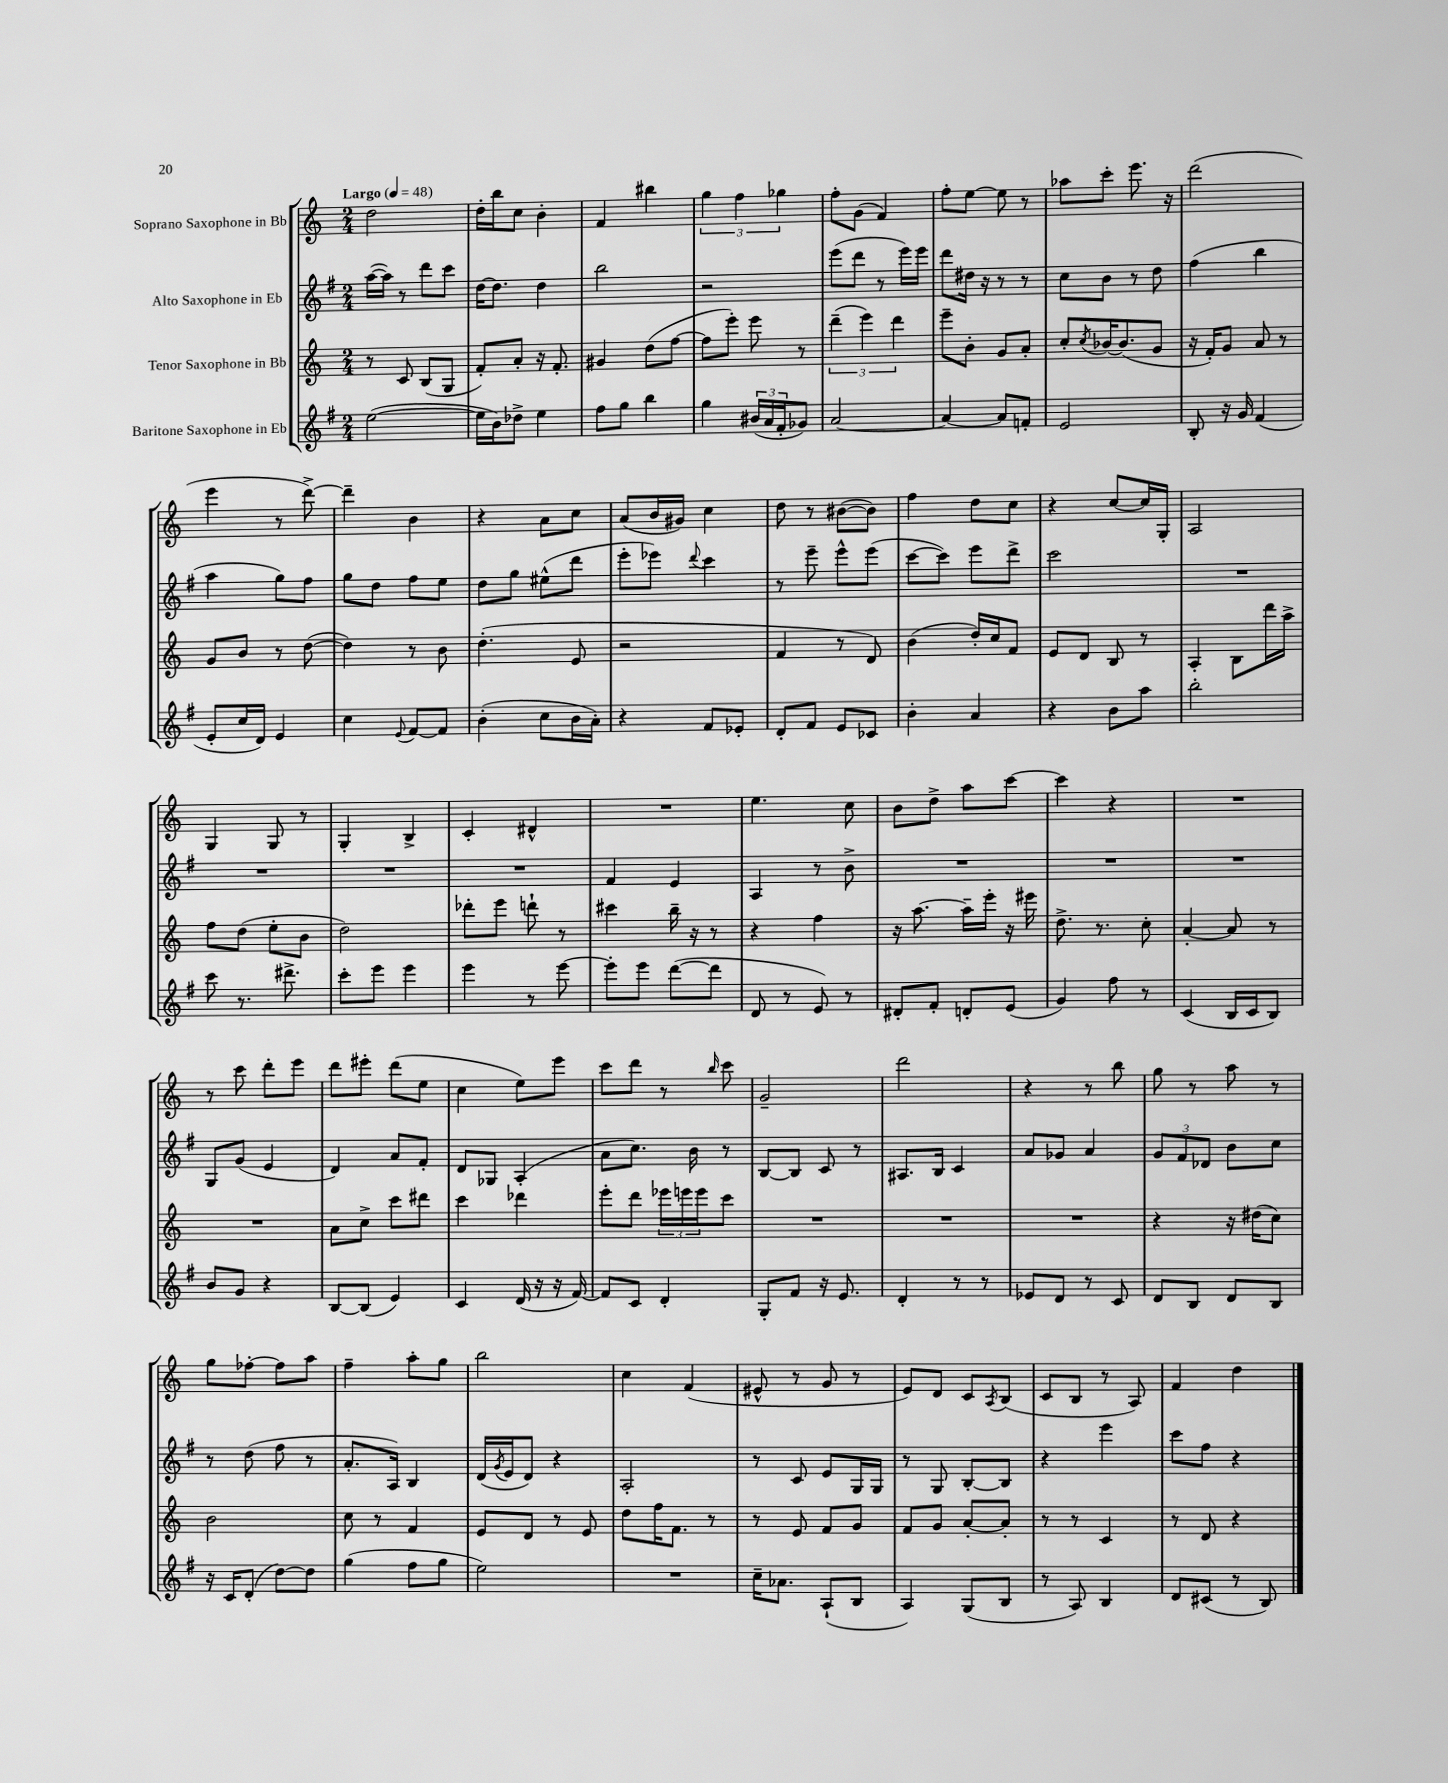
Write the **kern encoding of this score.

**kern	**kern	**kern	**kern
*part4	*part3	*part2	*part1
*staff4	*staff3	*staff2	*staff1
*I"Baritone Saxophone in Eb	*I"Tenor Saxophone in Bb	*I"Alto Saxophone in Eb	*I"Soprano Saxophone in Bb
*clefG2	*clefG2	*clefG2	*clefG2
*k[f#]	*k[]	*k[f#]	*k[]
*M2/4	*M2/4	*M2/4	*M2/4
*MM48	*MM48	*MM48	*MM48
=1	=1	=1	=1
!	!	!	!LO:TX:a:B:t=Largo
([2ee\	8r	([16aa\LL	2dd\
.	.	16aa\JJ])	.
.	8c/	8r	.
.	(8B/L	8ddd\L	.
.	8G/J	8ccc\J	.
=2	=2	=2	=2
16ee\LL]	8f'/L)	[16dd\KL	16dd'\LL
16b\J)	.	8.dd\J]	16bb\J
8dd-X^\J	8a'/J	.	8cc\J
4ee\	16r	4dd\	4b'\
.	8.f'/	.	.
=3	=3	=3	=3
8ff#\L	4g#X/	2bb\	4f/
8gg\J	.	.	.
4bb\	(8dd\L	.	4bb#X\
.	[8ff\J	.	.
=4	=4	=4	=4
4gg\	8ff\L]	2r	6gg\
.	8eee'\J)	.	.
.	.	.	6ff\
(24b#X/LL	8eee\	.	.
24a/	.	.	.
24f#'/J	.	.	6gg-X\
8g-X/J)	8r	.	.
=5	=5	=5	=5
[2a/	(6ddd~\	(8eee\L	8ff'\L
.	.	8ddd\J	(8g\J
.	6eee\)	.	.
.	.	8r	4f/)
.	6ddd\	.	.
.	.	16eee\LL)	.
.	.	16eee\JJ	.
=6	=6	=6	=6
4a/_	8eee~\L	8ddd\L	8ff'\L
.	8b'\J	16dd#X\Jk	[8ee\J
.	.	16r	.
8a/L]	8g/L	8r	8ee\]
8fn'/J	8a'/J	8r	8r
=7	=7	=7	=7
2e/	8cc'/L	8cc\L	8aa-X\L
.	8qcc/	.	.
.	[16b-X/K	8b\J	8ccc'\J
.	(8.b-/]	.	.
.	.	8r	8.eee\
.	8g/J	8dd\	.
.	.	.	16r
=8	=8	=8	=8
8B'/	16r	(4ff#\	(2ddd\
.	16f'/KL)	.	.
16r	8g/J	.	.
16g/	.	.	.
(4f#/	8a/	4bb\	.
.	8r	.	.
!!LO:LB:g=z
=9	=9	=9	=9
8e'/L	8g/L	4aa\	4eee\
16cc/L	8b/J	.	.
16d/JJ)	.	.	.
4e/	8r	8gg\L)	8r
.	([8dd\	8ff#\J	[8ddd^\)
=10	=10	=10	=10
4cc\	4dd\])	8gg\L	4ddd~\]
.	.	8dd\J	.
8qqe/	.	.	.
[8f#/L	8r	8ff#\L	4b\
8f#/J]	8b\	8ee\J	.
=11	=11	=11	=11
(4b'\	(4.dd'\	8dd\L	4r
.	.	8gg\J	.
8cc\L	.	(8ee#X^^\L	8a\L
16b\L	8e/	8ddd\J	8cc\J
16a'\JJ)	.	.	.
=12	=12	=12	=12
4r	2r	8eee'\L	(8a/L
.	.	8eee-X\J)	16b/L
.	.	.	16g#X/JJ)
.	.	8qqddd/	.
8f#/L	.	4ccc\	4cc\
8e-X'/J	.	.	.
=13	=13	=13	=13
8d'/L	4f/	8r	8dd\
8f#/J	.	8eee~\	8r
8e/L	8r	8eee^^\L	([8b#X\L
8c-X/J	8d/)	(8eee\J	8b#\J])
=14	=14	=14	=14
4b'\	(4b\	[8ccc\L	4ff\
.	.	8ccc\J])	.
4a/	16dd'/LL)	8eee\L	8dd\L
.	16cc/J	.	.
.	8f/J	8ddd^\J	8cc\J
=15	=15	=15	=15
4r	8e/L	2ccc\	4r
.	8d/J	.	.
8b\L	8B/	.	[8cc/L
8aa\J	8r	.	16cc/L]
.	.	.	16G'/JJ
=16	=16	=16	=16
2bb'\	4A'/	2r	2A/
.	8B\L	.	.
.	16ddd\L	.	.
.	16aa^\JJ	.	.
!!LO:LB:g=z
=17	=17	=17	=17
8ccc\	8ff\L	2r	4G/
8.r	(8dd\J	.	.
.	8ee'\L	.	8G/
8.ddd#X^\	.	.	.
.	8b\J	.	8r
=18	=18	=18	=18
8ccc'\L	2dd\)	2r	4G'/
8eee\J	.	.	.
4eee\	.	.	4B^/
=19	=19	=19	=19
4eee\	8ddd-X'\L	2r	4c'/
.	8eee\J	.	.
8r	8dddn`\	.	4d#X^^/
[8eee\	8r	.	.
=20	=20	=20	=20
8eee'\L]	4ccc#X\	4f#/	2r
8eee\J	.	.	.
([8ddd\L	16bb~\	4e/	.
.	16r	.	.
8ddd\J]	8r	.	.
=21	=21	=21	=21
8d/	4r	4A/	4.ee\
8r	.	.	.
8e/)	4ff\	8r	.
8r	.	8b^\	8cc\
=22	=22	=22	=22
8d#X'/L	16r	2r	8b\L
.	[8.aa\	.	.
8f#'/J	.	.	8dd^\J
8dn'/L	16aa~\LL]	.	8aa\L
.	16eee'\JJ	.	.
(8e/J	16r	.	[8ccc\J
.	16eee#X\	.	.
=23	=23	=23	=23
4g/)	8.dd^\	2r	4ccc\]
.	8.r	.	.
8ff#\	.	.	4r
8r	8cc'\	.	.
=24	=24	=24	=24
(4c/	[4a'/	2r	2r
16B/LL	8a/]	.	.
16c/J	.	.	.
8B/J)	8r	.	.
!!LO:LB:g=z
=25	=25	=25	=25
8b/L	2r	8G/L	8r
8g/J	.	(8g/J	8ccc\
4r	.	4e/	8ddd'\L
.	.	.	8eee\J
=26	=26	=26	=26
[8B/L	8a\L	4d/)	8ddd\L
(8B/J]	8cc^\J	.	8eee#X'\J
4e/)	8ccc\L	8a/L	(8ddd\L
.	8ddd#X\J	8f#'/J	8ee\J
=27	=27	=27	=27
4c/	4ccc\	8d/L	4cc\
.	.	8G-X/J	.
(16d/	4ddd-X\	(4A'/	8ee\L)
16r	.	.	.
16r	.	.	8eee\J
[16f#/)	.	.	.
=28	=28	=28	=28
8f#/L]	8eee'\L	8a\L	8ccc\L
8c/J	8ddd\J	8.cc\J)	8ddd\J
4d'/	24eee-X\LL	.	8r
.	24eeen\	.	.
.	.	16b\	.
.	24eee\J	.	.
.	.	.	16qqbb/
.	8ccc\J	8r	8ccc\
=29	=29	=29	=29
8G'/L	2r	[8B/L	2g~/
8f#/J	.	8B/J]	.
16r	.	8c/	.
8.e/	.	.	.
.	.	8r	.
=30	=30	=30	=30
4d'/	2r	8.A#X/L	2ddd\
.	.	16B/Jk	.
8r	.	4c/	.
8r	.	.	.
=31	=31	=31	=31
8e-X/L	2r	8a/L	4r
8d/J	.	8g-X/J	.
8r	.	4a/	8r
8c/	.	.	8bb\
=32	=32	=32	=32
8d/L	4r	12g/L	8gg\
.	.	12f#/	.
8B/J	.	.	8r
.	.	12d-X/J	.
8d/L	16r	8b\L	8aa\
.	(16dd#X\KL	.	.
8B/J	8cc\J)	8cc\J	8r
!!LO:LB:g=z
=33	=33	=33	=33
16r	2b\	8r	8gg\L
16c/KL	.	.	.
(8d'/J	.	(8dd\	[8ff-X'\J
[8dd\L)	.	8ff#\	8ff-\L]
8dd\J]	.	8r	8aa\J
=34	=34	=34	=34
(4gg\	8cc\	8.a'/L	4ff~\
.	8r	.	.
.	.	16A/Jk)	.
8ff#\L	4f/	4B/	8aa'\L
8gg\J	.	.	8gg\J
=35	=35	=35	=35
2ee\)	8e/L	(16d/LL	2bb\
.	.	8qg/	.
.	.	16e/J	.
.	8d/J	8d/J)	.
.	8r	4r	.
.	8e/	.	.
=36	=36	=36	=36
2r	8dd\L	2A'/	4cc\
.	16ff\K	.	.
.	8.f\J	.	.
.	.	.	(4f/
.	8r	.	.
=37	=37	=37	=37
16cc~\KL	8r	8r	8e#X^^/
8.a-X\J	.	.	.
.	8e/	8c/	8r
(8A`/L	8f/L	8e/L	8g/
8B/J	8g/J	16G/L	8r
.	.	16G/JJ	.
=38	=38	=38	=38
4A/)	8f/L	8r	8e/L)
.	8g/J	8G/	8d/J
(8G/L	[8a'/L	[8B'/L	8c/L
.	.	.	8qA/
8B/J	8a'/J]	8B/J]	(8B/J
=39	=39	=39	=39
8r	8r	4r	8c/L
8A/)	8r	.	8B/J
4B/	4c/	4eee\	8r
.	.	.	8A/)
=40	=40	=40	=40
8d/L	8r	8ccc\L	4f/
(8c#X/J	8d/	8ff#\J	.
8r	4r	4r	4dd\
8B/)	.	.	.
==	==	==	==
*-	*-	*-	*-
